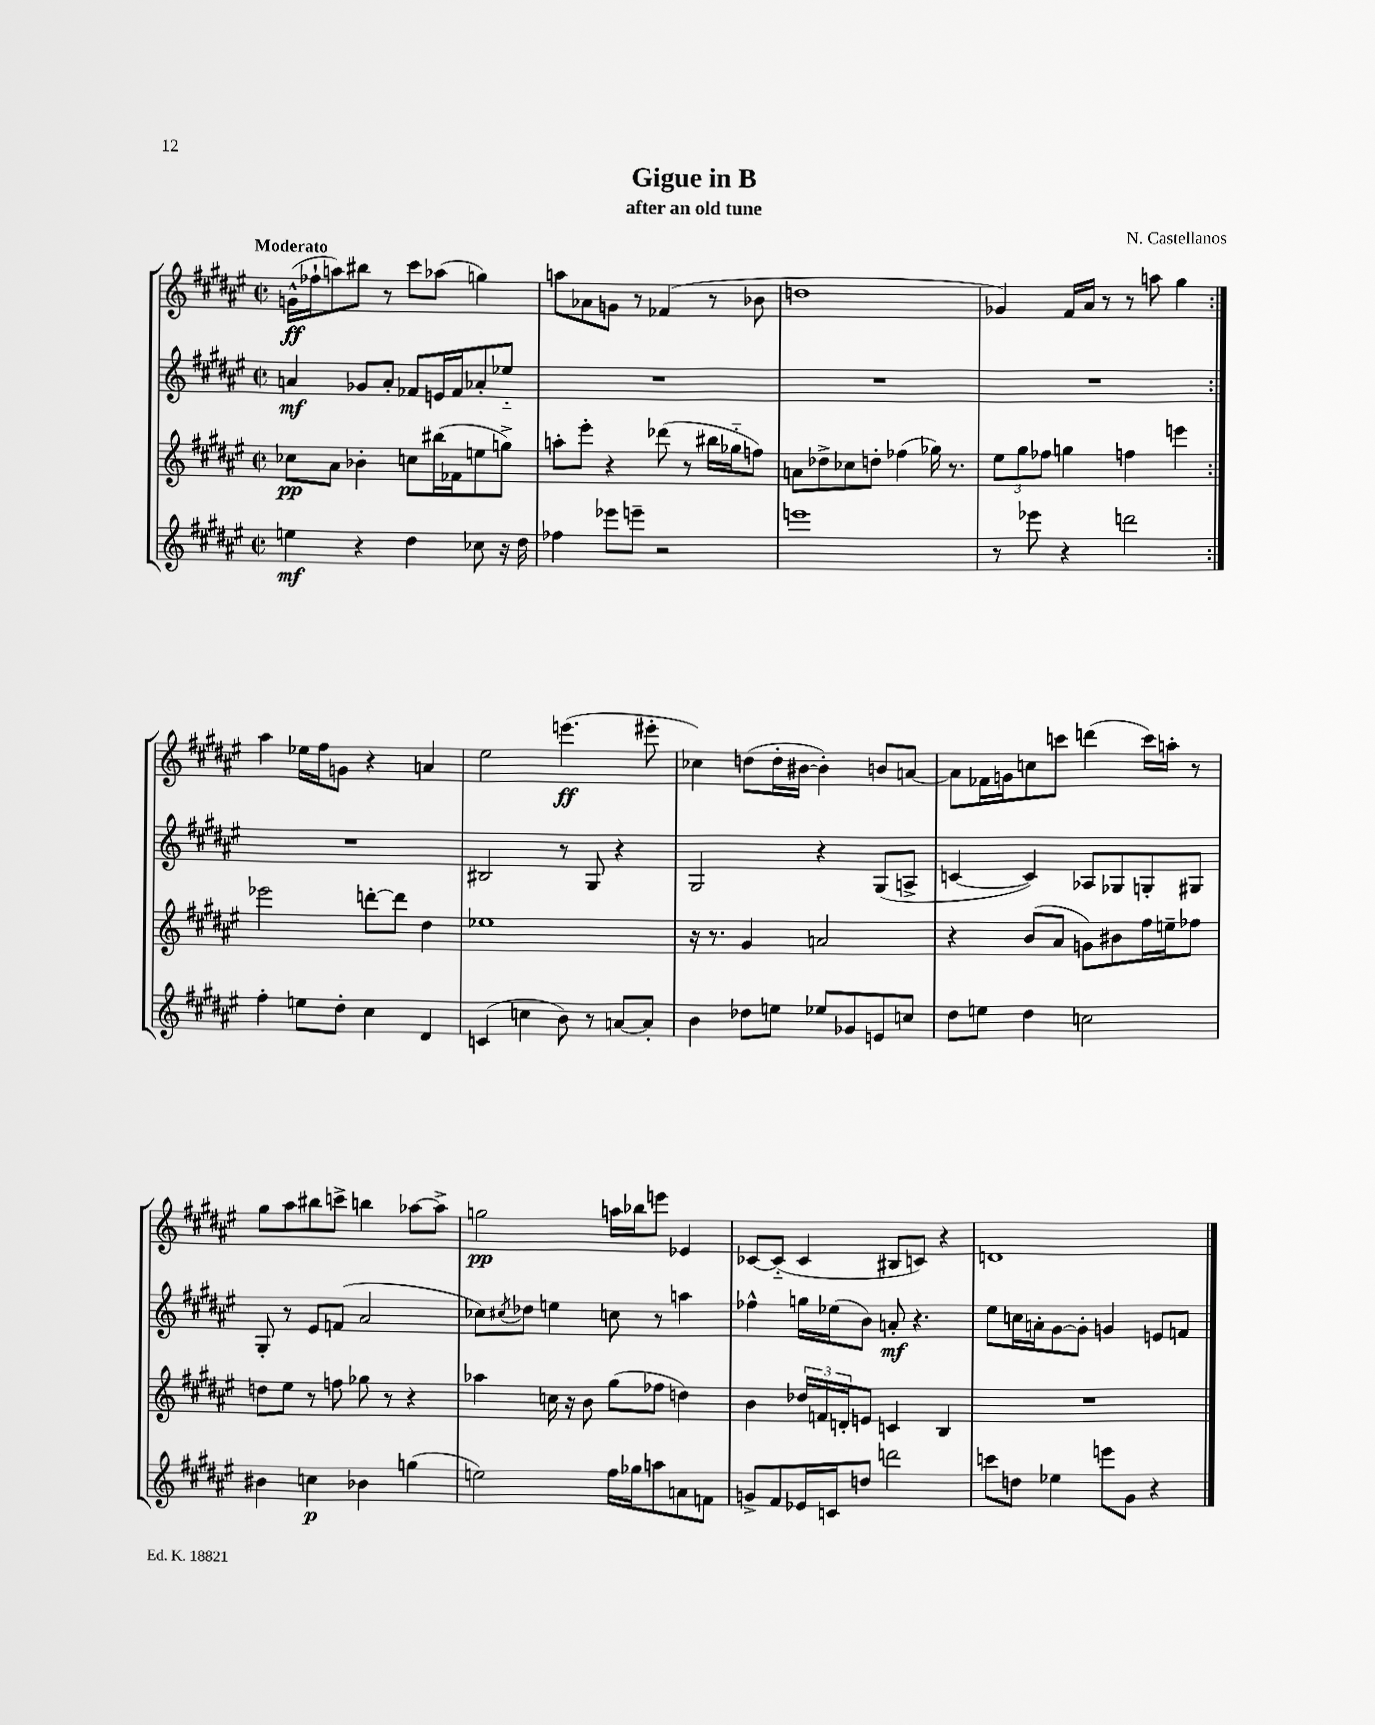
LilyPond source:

\header { title = "Gigue in B" composer = "N. Castellanos" subtitle = "after an old tune" }
<<
\new StaffGroup <<
\new Staff = "s0" {
    \clef treble \key fis \major \defaultTimeSignature \time 2/2 \tempo "Moderato"
    \repeat volta 2 { g'16-^\ff( fes''16-! a''8) bis''8 r8 cis'''8 aes''8( g''4) |
    a''8 aes'8 g'8 r8 fes'4( r8 bes'8 |
    d''1 |
    ges'4) fis'16 ais'16 r8 r8 a''8 gis''4 | }
    ais''4 ees''16 fis''16 g'8 r4 a'4 |
    eis''2 e'''4.\ff( eis'''8-. |
    ces''4) d''8( d''16-. bis'16~ bis'4-.) b'8 a'8~ |
    a'8 fes'16 g'16 c''8 c'''8 d'''4( c'''16) a''16-. r8 |
    gis''8 ais''8 bis''8 c'''8-> b''4 aes''8~ aes''8-> |
    g''2\pp a''16 bes''16 e'''8 ees'4 |
    ces'8~ ces'8-_( ces'4 bis8 c'8) r4 |
    d'1 \bar "|." |
}
\new Staff = "s1" {
    \clef treble \key fis \major \defaultTimeSignature \time 2/2
    \repeat volta 2 { a'4\mf ges'8 a'8-. fes'8 e'16 fes'16 aes'8-. ees''8-_ |
    R1 |
    R1 |
    R1 | }
    R1 |
    bis2 r8 gis8 r4 |
    gis2 r4 gis8( a8-> |
    c'4~ c'4) aes8 ges8 g8-. gis8 |
    gis8-. r8 eis'8 f'8( ais'2 |
    ces''8) \acciaccatura { cis''8 } des''8 e''4 c''8 r8 a''4 |
    fes''4-^ g''16 ees''16( b'8) a'8-.\mf r4. |
    eis''8 c''16 a'16-. gis'8~ gis'8-. g'4 e'8 f'8 \bar "|." |
}
\new Staff = "s2" {
    \clef treble \key fis \major \defaultTimeSignature \time 2/2
    \repeat volta 2 { ces''8\pp ais'8 bes'4-. c''8 bis''16( fes'16 e''8 g''8->) |
    a''8-. eis'''8-. r4 des'''8( r8 bis''16 ges''16-_ f''8) |
    a'8 des''8-> ces''8 d''8-. fes''4( ges''16) r8. |
    \tuplet 3/2 { eis''8 gis''8 fes''8 } g''4 f''4 e'''4 | }
    ees'''2 d'''8~-. d'''8 dis''4 |
    ees''1 |
    r16 r8. gis'4 a'2 |
    r4 b'8( ais'8 g'8) bis'8 fis''16 e''16-- fes''8 |
    d''8 eis''8 r8 f''8 ges''8 r8 r4 |
    aes''4 c''16 r16 b'8 gis''8( fes''8 d''4) |
    b'4 \tuplet 3/2 { des''16 f'16 d'16-. } e'8 c'4 b4 |
    R1 \bar "|." |
}
\new Staff = "s3" {
    \clef treble \key fis \major \defaultTimeSignature \time 2/2
    \repeat volta 2 { e''4\mf r4 dis''4 ces''8 r16 dis''16 |
    fes''4 ees'''8 e'''8-- r2 |
    e'''1 |
    r8 ees'''8 r4 d'''2 | }
    fis''4-. e''8 dis''8-. cis''4 dis'4 |
    c'4( c''4 b'8) r8 a'8~ a'8-. |
    b'4 des''8 e''8 ees''8 ges'8 e'8 c''8 |
    dis''8 e''8 dis''4 c''2 |
    bis'4 c''4\p bes'4 g''4( |
    e''2) fis''16 ges''16 a''8 a'8 f'8 |
    g'8-> fis'8 ees'16 c'16 d''8 d'''2 |
    c'''8 d''8 ees''4 e'''8 gis'8 r4 \bar "|." |
}
>>
>>
\layout { \context { \Score \remove "Bar_number_engraver" } }
